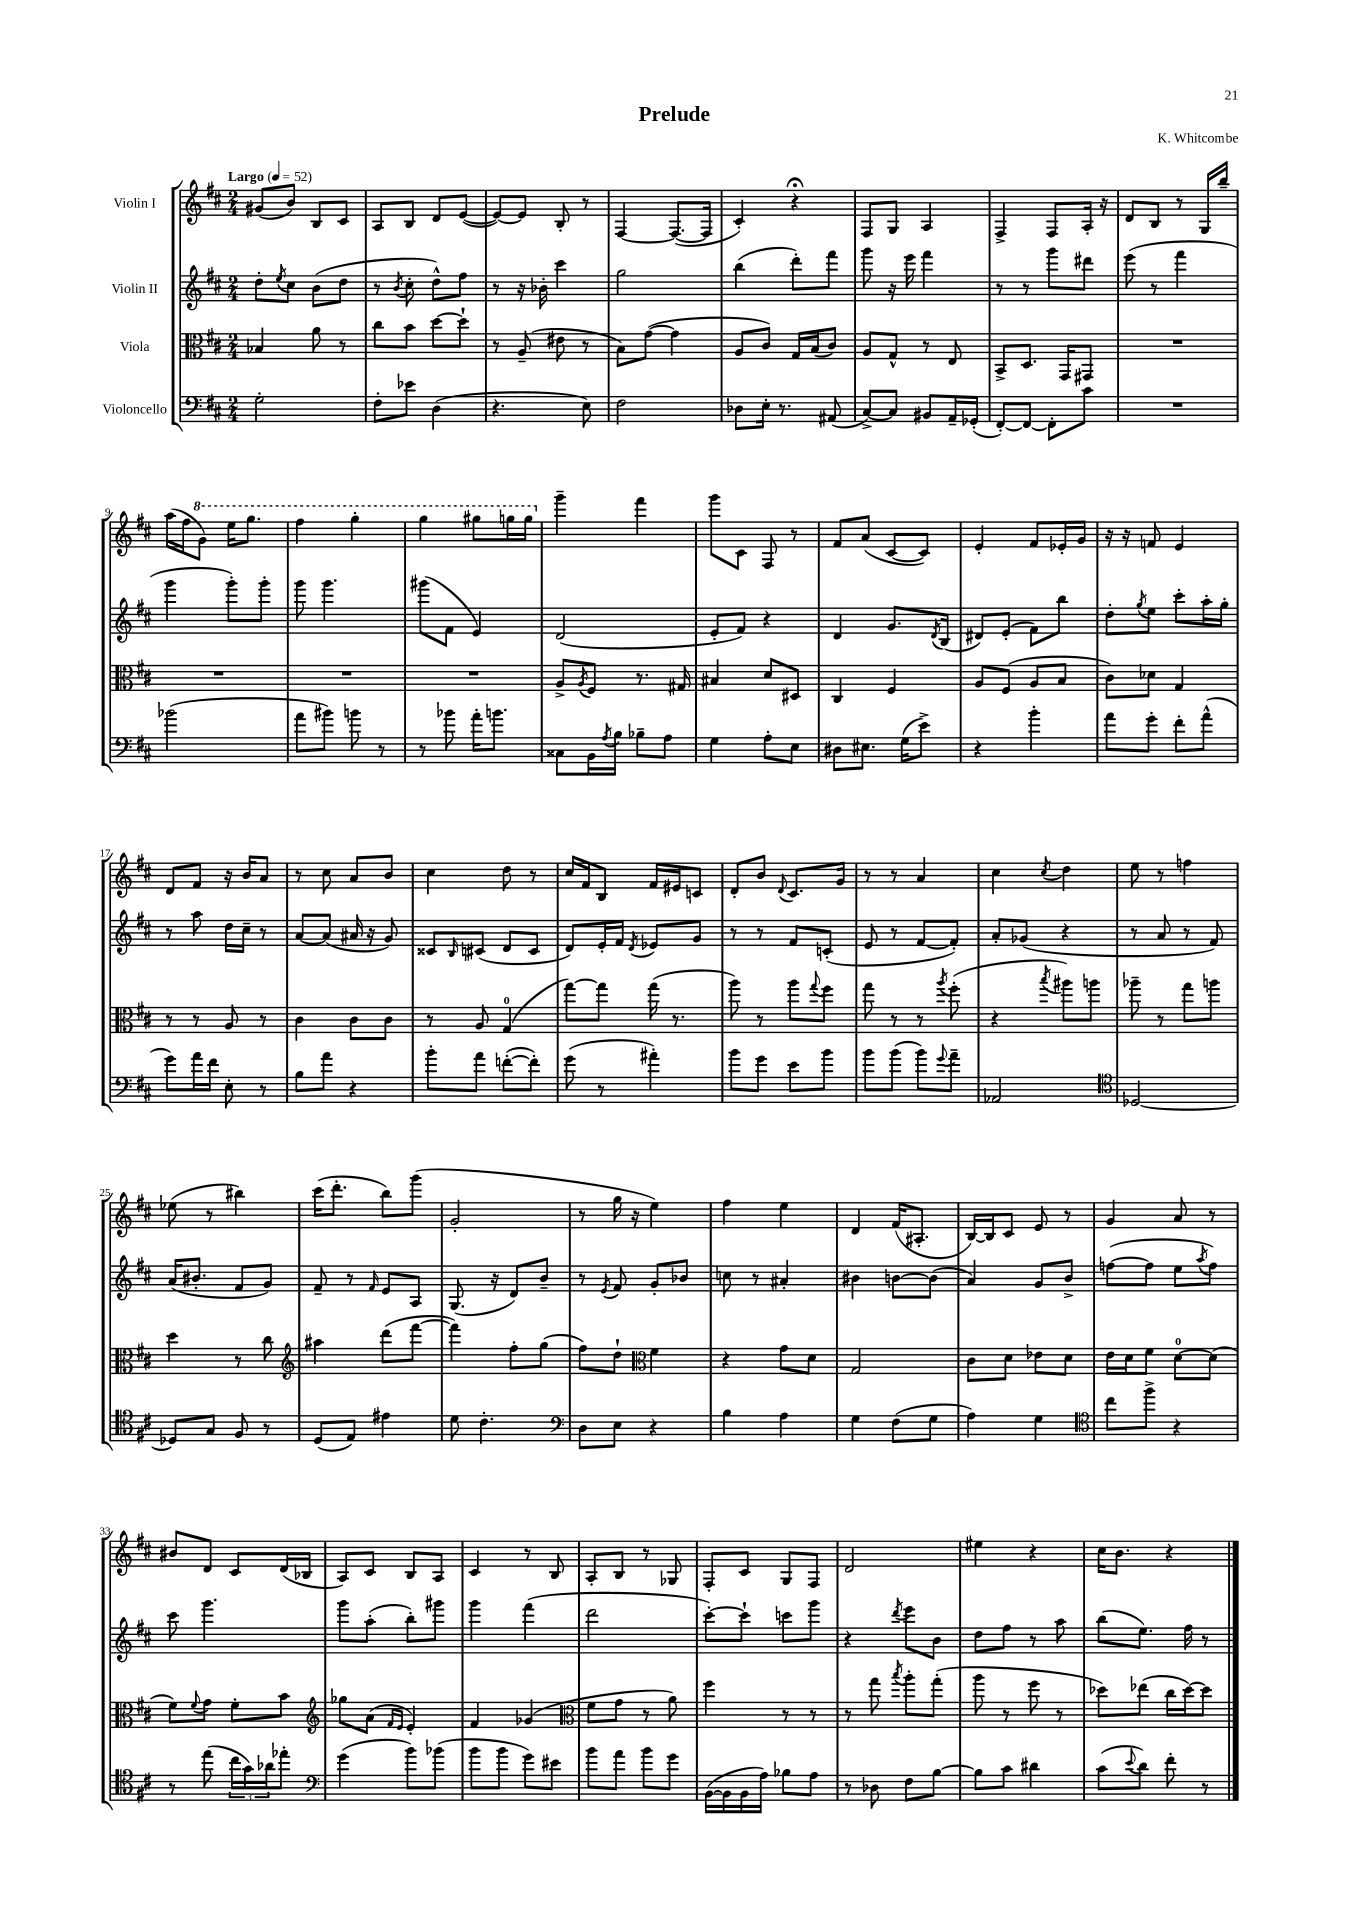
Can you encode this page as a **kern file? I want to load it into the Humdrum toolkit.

**kern	**kern	**kern	**kern
*part4	*part3	*part2	*part1
*staff4	*staff3	*staff2	*staff1
*I"Violoncello	*I"Viola	*I"Violin II	*I"Violin I
*clefF4	*clefC3	*clefG2	*clefG2
*k[f#c#]	*k[f#c#]	*k[f#c#]	*k[f#c#]
*M2/4	*M2/4	*M2/4	*M2/4
*MM52	*MM52	*MM52	*MM52
=1	=1	=1	=1
!	!	!	!LO:TX:a:B:t=Largo
2G'\	4B-X/	8dd'\L	(8g#X/L
.	.	8qee/	.
.	.	8cc#\J	8b/J)
.	8a\	(8b\L	8B/L
.	8r	8dd\J	8c#/J
=2	=2	=2	=2
8F#'\L	8cc#\L	8r	8A/L
.	.	8qb/	.
8e-X\J	8b\J	8cc#'\	8B/J
(4D\	[8dd\L	8dd^^\L)	8d/L
.	8dd`\J]	8ff#\J	([8e/J
=3	=3	=3	=3
4.r	8r	8r	8e/L_)
.	(8A~/	16r	8e/J]
.	.	16b-X'\	.
.	8e#X\	4ccc#\	8B'/
8E\)	8r	.	8r
=4	=4	=4	=4
2F#\	8B\L)	2gg\	[4F#/
.	([8g\J	.	.
.	4g\]	.	(8.F#/L_
.	.	.	16F#/Jk]
=5	=5	=5	=5
8D-X\L	8A/L	(4bb\	4c#'/)
16E'\Jk	8c#/J)	.	.
8.r	.	.	.
.	16G/LL	8ddd'\L)	4r;<
.	(16B/J	.	.
(8AA#X/	8c#/J)	8fff#\J	.
=6	=6	=6	=6
[8C#^/L)	8A/L	8ggg\	8F#/L
8C#/J]	8G^^/J	16r	8G/J
.	.	16eee\	.
8BB#X/L	8r	4fff#\	4A/
16AA~/L	8E/	.	.
(16GG-X'/JJ	.	.	.
=7	=7	=7	=7
[8FF#'/L)	8BB^/L	8r	4F#^/
8FF#/J_	8.D/J	8r	.
8FF#'\L]	.	8ggg\L	8F#/L
.	16GG/KL	.	.
8c#\J	8GG#X/J	8ddd#X\J	16A'/Jk
.	.	.	16r
=8	=8	=8	=8
2r	2r	(8eee\	8d/L
.	.	8r	8B/J
.	.	4fff#\	8r
.	.	.	16G/LL
.	.	.	16bb~/JJ
!!LO:LB:g=z
=9	=9	=9	=9
(2b-X\	2r	4ggg\	(16aa\LL
.	.	.	16ff#\J
*	*	*	*8va
.	.	.	8gg\J)
.	.	8ggg'\L)	16eee\KL
.	.	.	8.ggg\J
.	.	8ggg'\J	.
=10	=10	=10	=10
8a\L	2r	8ggg\	4fff#\
8b#X\J)	.	4.ggg\	.
8bn\	.	.	4ggg'\
8r	.	.	.
=11	=11	=11	=11
8r	2r	(8ggg#X\L	4ggg\
8b-X\	.	8f#\J	.
16a'\KL	.	4e/)	8ggg#X\L
8.bn\J	.	.	.
.	.	.	16gggn\L
.	.	.	16ggg\JJ
=12	=12	=12	=12
*	*	*	*X8va
8C##X\L	8A^/L	(2d/	4ggg~\
.	8qA/	.	.
16BB\L	8F#/J	.	.
8qA/	.	.	.
16B\JJ	.	.	.
8B-X~\L	8.r	.	4fff#\
8A\J	.	.	.
.	16G#X/	.	.
=13	=13	=13	=13
4G\	4B#X/	8e'/L	8ggg\L
.	.	8f#/J)	8c#\J
8A'\L	8d/L	4r	8F#/
8E\J	8D#X/J	.	8r
=14	=14	=14	=14
8D#X\L	4C#/	4d/	8f#/L
8.E#X\J	.	.	(8a/J
.	4F#/	8.g/L	[8c#/L
(16G\KL	.	.	.
8e^\J)	.	.	8c#/J])
.	.	8qd/	.
.	.	(16B/Jk	.
=15	=15	=15	=15
4r	8A/L	8d#X/L)	4e'/
.	(8F#/J	(8e'/J	.
4b'\	8A/L	8f#\L)	8f#/L
.	8B/J	8bb\J	16e-X'/L
.	.	.	16g/JJ
=16	=16	=16	=16
8a\L	8c#\L)	8dd'\L	16r
.	.	.	16r
.	.	8qgg/	.
8g'\J	8d-X\J	8ee\J	8fn/
8f#'\L	4G/	8ccc#'\L	4e/
(8a^^\J	.	16aa'\L	.
.	.	16gg'\JJ	.
!!LO:LB:g=z
=17	=17	=17	=17
8g\L)	8r	8r	8d/L
16a\L	8r	8aa\	8f#/J
16f#\JJ	.	.	.
8E'\	8A/	16dd\LL	16r
.	.	16cc#~\JJ	16b/KL
8r	8r	8r	8a/J
=18	=18	=18	=18
8B\L	4c#\	[8a/L	8r
8a\J	.	(8a/J]	8cc#\
4r	8c#\L	16a#X/	8a/L
.	.	16r	.
.	8c#\J	8g/)	8b/J
=19	=19	=19	=19
8b'\L	8r	8c##X/L	4cc#\
.	.	16qqB/	.
8a\J	8A/	(8c#X/J	.
([8fn'\L	(4G/	8d/L	8dd\
8f'\J])	.	8c#/J	8r
=20	=20	=20	=20
(8g\	[8gg\L)	8d/L)	16cc#/LL
.	.	.	16f#/J
8r	8gg\J]	16e'/L	8B/J
.	.	16f#/JJ	.
.	.	8qd/	.
4a#X'\)	(16gg\	8e-X/L	16f#/LL
.	8.r	.	16e#X/J
.	.	8g/J	8cn/J
=21	=21	=21	=21
8b\L	8aa\)	8r	8d'/L
8g\J	8r	8r	8b/J
.	.	.	8qqd/
8e\L	8aa\L	8f#/L	8.c#/L
.	8qqgg/	.	.
8b\J	8ff#\J	(8cn'/J	.
.	.	.	16g/Jk
=22	=22	=22	=22
8b\L	8gg\	8e/	8r
(8b\J	8r	8r	8r
8b\L)	8r	[8f#/L	4a/
8qqg/	8qaa/	.	.
8a~\J	(8ff#'\	8f#'/J])	.
=23	=23	=23	=23
2AA-X/	4r	8a'/L	4cc#\
.	.	(8g-X/J	.
.	8qbb/	.	8qcc#/
.	8aa#X\L)	4r	4dd\
.	8aan\J	.	.
=24	=24	=24	=24
*clefC4	*	*	*
[2D-X/	8aa-X~\	8r	8ee\
.	8r	8a/	8r
.	8gg\L	8r	4ffn\
.	8aan\J	8f#/)	.
!!LO:LB:g=z
=25	=25	=25	=25
8D-X/L]	4dd\	(16a/KL	(8ee-X\
.	.	8.b#X'/J	.
8G/J	.	.	8r
8F#/	8r	8f#/L	4bb#X\)
8r	8cc#\	8g/J)	.
=26	=26	=26	=26
*	*clefG2	*	*
(8D/L	4aa#X\	8f#~/	(16ccc#\KL
.	.	.	8.ddd'\J
8E/J)	.	8r	.
.	.	16qqf#/	.
4e#X\	(8ddd\L	8e/L	8bb\L)
.	[8fff#\J	8A/J	(8ggg\J
=27	=27	=27	=27
8d\	4fff#\])	(8.G/	2g'/
4.c#'\	.	.	.
.	.	16r	.
.	8ff#'\L	8d/L)	.
.	(8gg\J	8b~/J	.
=28	=28	=28	=28
*clefF4	*	*	*
8D\L	8ff#\L)	8r	8r
.	.	8qe/	.
8E\J	8dd`\J	8f#/	16gg\
.	.	.	16r
*	*clefC3	*	*
4r	4f#\	8g'/L	4ee\)
.	.	8b-X/J	.
=29	=29	=29	=29
4B\	4r	8ccn\	4ff#\
.	.	8r	.
4A\	8g\L	4a#X'/	4ee\
.	8d\J	.	.
=30	=30	=30	=30
4G\	2G/	4b#X\	4d/
(8F#\L	.	[8bn\L	(16f#/KL
.	.	.	8.A#X'/J
8G\J	.	(8b\J]	.
=31	=31	=31	=31
4A\)	8c#\L	4a/)	[16B/LL)
.	.	.	16B/J]
.	8d\J	.	8c#/J
4G\	8e-X\L	8g/L	8e/
.	8d\J	8b^/J	8r
=32	=32	=32	=32
*clefC4	*	*	*
8cc#\L	16e\LL	([8ffn\L	4g/
.	16d\J	.	.
8ff#^\J	8f#\J	8ff\J]	.
4r	[8d\L	8ee\L	8a/
.	.	8qaa/	.
.	(8d\J]	8ff\J)	8r
!!LO:LB:g=z
=33	=33	=33	=33
8r	8f#\L)	8ccc#\	8b#X/L
.	8qqf#/	.	.
(8ee\	8g\J	4.ggg\	8d/J
24cc#\LL	8f#'\L	.	8c#/L
24g\)	.	.	.
24a-X\J	.	.	.
8ee-X'\J	8b\J	.	(16d/L
.	.	.	16B-X/JJ
=34	=34	=34	=34
*clefF4	*clefG2	*	*
(4g\	8gg-X\L	8ggg\L	8A/L)
.	(8a\J	(8aa'\J	8c#/J
.	16qqf#/LL	.	.
.	16qqe/JJ	.	.
8b\L)	4e'/)	8bb'\L)	8B/L
(8b-X\J	.	8ggg#X\J	8A/J
=35	=35	=35	=35
8b\L	4f#/	4ggg\	4c#/
8b\J	.	.	.
8g\L)	(4g-X/	(4fff#\	8r
8e#X\J	.	.	8B/
=36	=36	=36	=36
*	*clefC3	*	*
8b\L	8f#\L	2ddd\	8A'/L
8a\J	8g\J	.	8B/J
8b\L	8r	.	8r
8g\J	8a\)	.	8G-X/
=37	=37	=37	=37
([16BB\LL	4ff#\	[8ccc#'\L)	8F#'/L
16BB\]	.	.	.
16BB\	.	8ccc#`\J]	8c#/J
16A\JJ)	.	.	.
8B-X\L	8r	8cccn\L	8G/L
8A\J	8r	8ggg\J	8F#/J
=38	=38	=38	=38
8r	8r	4r	2d/
8D-X\	8gg\	.	.
.	8qbb/	8qddd/	.
8F#\L	8aa'\L	8eee\L	.
[8B\J	(8gg'\J	8b\J	.
=39	=39	=39	=39
8B\L]	8aa\	8dd\L	4ee#X\
8c#\J	8r	8ff#\J	.
4d#X\	8ff#\	8r	4r
.	8r	8aa\	.
=40	=40	=40	=40
(8c#\L	8dd-X\L)	(8bb\L	16cc#\KL
.	.	.	8.b\J
8qqe/	.	.	.
8d\J)	(8ee-X\J	8.ee\J)	.
8f#'\	16cc#\LL	.	4r
.	[16dd-\J)	16ff#\	.
8r	8dd-\J]	8r	.
==	==	==	==
*-	*-	*-	*-
